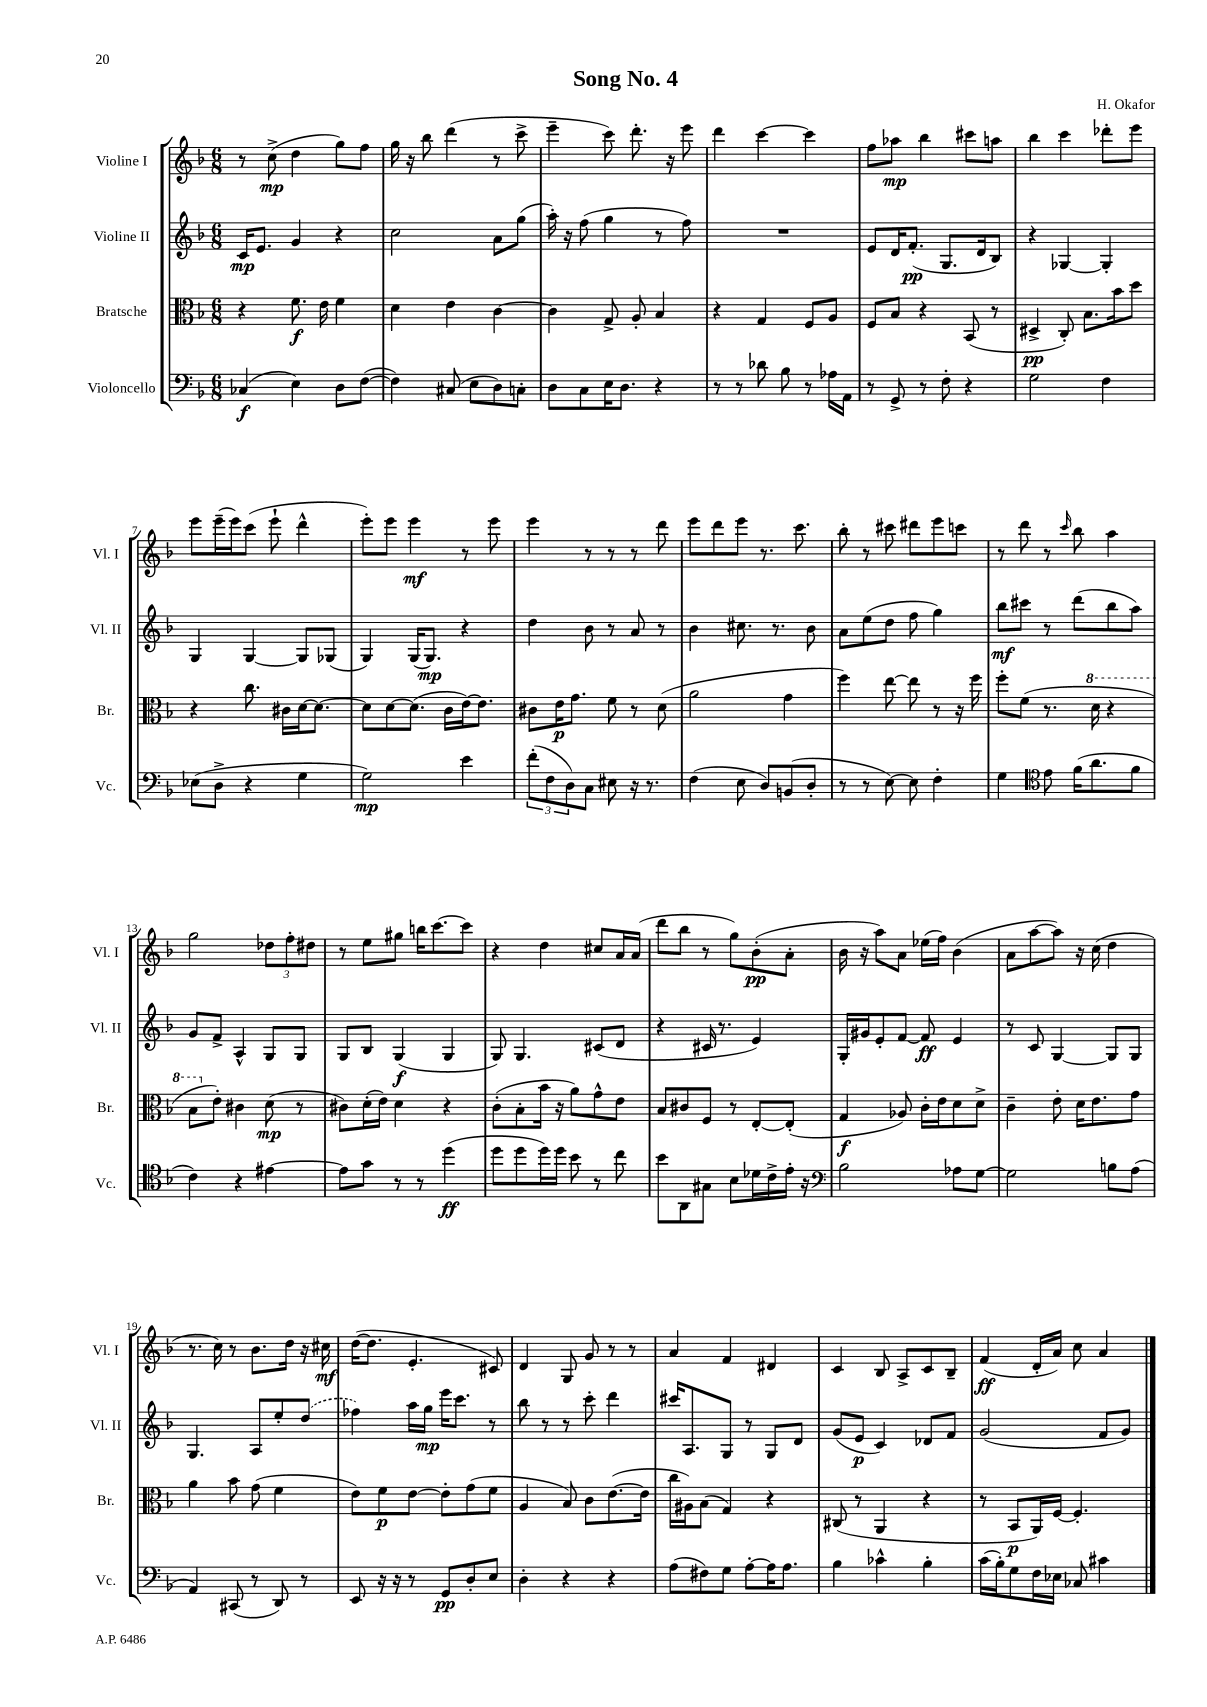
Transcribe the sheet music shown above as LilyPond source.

\header { title = "Song No. 4" composer = "H. Okafor" }
<<
\new StaffGroup <<
\new Staff = "s0" \with { instrumentName = "Violine I" shortInstrumentName = "Vl. I" } {
    \clef treble \key f \major \numericTimeSignature \time 6/8
    r8 c''8->\mp( d''4 g''8) f''8 |
    g''16 r16 bes''8 d'''4( r8 c'''8-> |
    e'''4-- c'''8) d'''8.-. r16 e'''8 |
    d'''4 c'''4~ c'''4 |
    f''8 aes''8\mp bes''4 cis'''8 a''8 |
    bes''4 c'''4 des'''8-. e'''8 |
    e'''8 e'''16--( e'''16) c'''8( e'''8-! d'''4-^ |
    e'''8-.) e'''8 e'''4\mf r8 e'''8 |
    e'''4 r8 r8 r8 d'''8 |
    e'''8 d'''8 e'''8 r8. c'''8. |
    bes''8-. r8 cis'''8 dis'''8 e'''8 c'''8 |
    r8 d'''8 r8 \grace { c'''16 } bes''8 a''4 |
    g''2 \tuplet 3/2 { des''8 f''8-. dis''8 } |
    r8 e''8 gis''8 b''16 c'''8.~ c'''8 |
    r4 d''4 cis''8 a'16 a'16( |
    d'''8 bes''8 r8 g''8) bes'8-.\pp( a'8-. |
    bes'16 r16 a''8) a'8 ees''16( f''16) bes'4( |
    a'8 a''8~ a''8) r16 c''16( d''4 |
    r8. c''16) r8 bes'8. d''16 r16 cis''16\mf |
    d''16~( d''8. e'4.-. cis'8) |
    d'4 g8 g'8 r8 r8 |
    a'4 f'4 dis'4 |
    c'4 bes8 a8-> c'8 bes8-- |
    f'4\ff( d'16-. a'16) c''8 a'4 \bar "|." |
}
\new Staff = "s1" \with { instrumentName = "Violine II" shortInstrumentName = "Vl. II" } {
    \clef treble \key f \major \numericTimeSignature \time 6/8
    c'16\mp e'8. g'4 r4 |
    c''2 a'8 g''8( |
    a''16-.) r16 f''8( g''4 r8 f''8) |
    R2. |
    e'8 d'16 f'8.-.\pp( g8. d'16 bes8) |
    r4 ges4~ ges4-. |
    g4 g4~ g8 ges8( |
    g4) g16( g8.\mp) r4 |
    d''4 bes'8 r8 a'8 r8 |
    bes'4 cis''8. r8. bes'8 |
    a'8 e''8( d''8 f''8 g''4) |
    bes''8\mf cis'''8 r8 d'''8( bes''8 a''8) |
    g'8 f'8-> a4-^ g8 g8 |
    g8 bes8 g4\f( g4 |
    g8) g4. cis'8( d'8 |
    r4 cis'16 r8. e'4) |
    g16-. gis'16 e'8-. f'8~ f'8\ff e'4 |
    r8 c'8 g4~ g8 g8 |
    g4. a8 e''8-. \once \slurDashed d''8( |
    fes''4) a''16 g''16\mp e'''16 c'''8. r8 |
    bes''8 r8 r8 c'''8-. d'''4 |
    cis'''16 a8. g8 r8 g8 d'8 |
    g'8( e'8\p c'4) des'8 f'8 |
    g'2( f'8 g'8) \bar "|." |
}
\new Staff = "s2" \with { instrumentName = "Bratsche" shortInstrumentName = "Br." } {
    \clef alto \key f \major \numericTimeSignature \time 6/8
    r4 f'8.\f e'16 f'4 |
    d'4 e'4 c'4~ |
    c'4 g8-> a8-. bes4 |
    r4 g4 f8 a8 |
    f8 bes8 r4 bes,8( r8 |
    dis4->\pp c8-.) bes8. bes'16 d''8 |
    r4 c''8. cis'16 d'16~ d'8.~ |
    d'8 d'8~ d'8.( c'16 e'16~) e'8. |
    cis'8 e'16\p g'8. f'8 r8 d'8( |
    a'2 g'4 |
    f''4) e''8~ e''8 r8 r16 f''16 |
    f''8-. f'8( r8. \ottava #1 d''16 r4 |
    bes'8 \ottava #0 e'8-.) cis'4 d'8\mp( r8 |
    cis'8) d'16-.( e'16) d'4 r4 |
    c'8-.( bes8-. bes'16 r16 a'8) g'8-^ e'8 |
    bes8 cis'8 f8 r8 e8~-. e8-.( |
    g4\f aes8) c'16-. e'16 d'8 d'8-> |
    c'4-- e'8-. d'16 e'8. g'8 |
    a'4 bes'8 g'8( f'4 |
    e'8) f'8\p e'8~ e'8-. g'8( f'8 |
    a4 bes8) c'8 e'8.~( e'16 |
    c''16 ais16) bes8( g4) r4 |
    cis8( r8 a,4 r4 |
    r8 bes,8\p a,16) f16~ f4.-. \bar "|." |
}
\new Staff = "s3" \with { instrumentName = "Violoncello" shortInstrumentName = "Vc." } {
    \clef bass \key f \major \numericTimeSignature \time 6/8
    ces4\f( e4) d8 f8~( |
    f4) cis8( e8 d8) c8-. |
    d8 c8 e16 d8. r4 |
    r8 r8 des'8 bes8 r8 aes16 a,16 |
    r8 g,8-> r8 f8-. r4 |
    g2 f4 |
    ees8( d8-> r4 g4 |
    g2\mp) e'4 |
    \tuplet 3/2 { f'8-.( f8 d8) } c8 eis8 r16 r8. |
    f4( e8 d8) b,8( d8-. |
    r8 r8 e8~) e8 f4-. |
    g4 \clef tenor e'8 f'16( a'8. f'8 |
    c'4) r4 eis'4~ |
    eis'8 g'8 r8 r8 d''4\ff( |
    d''8 d''8 d''16) d''16 bes'8 r8 c''8 |
    bes'8 a,8 gis8 bes8 des'16 c'16-> e'16-. r16 |
    \clef bass bes2 aes8 g8~ |
    g2 b8 a8( |
    a,4) cis,8( r8 d,8) r8 |
    e,8 r16 r16 r8 g,8\pp d8-. e8 |
    d4-. r4 r4 |
    a8( fis8) g8 a8~-. a16 a8. |
    bes4 ces'4-^ bes4-. |
    c'16( bes16-.) g8 f16 ees16 ces8 cis'4 \bar "|." |
}
>>
>>
